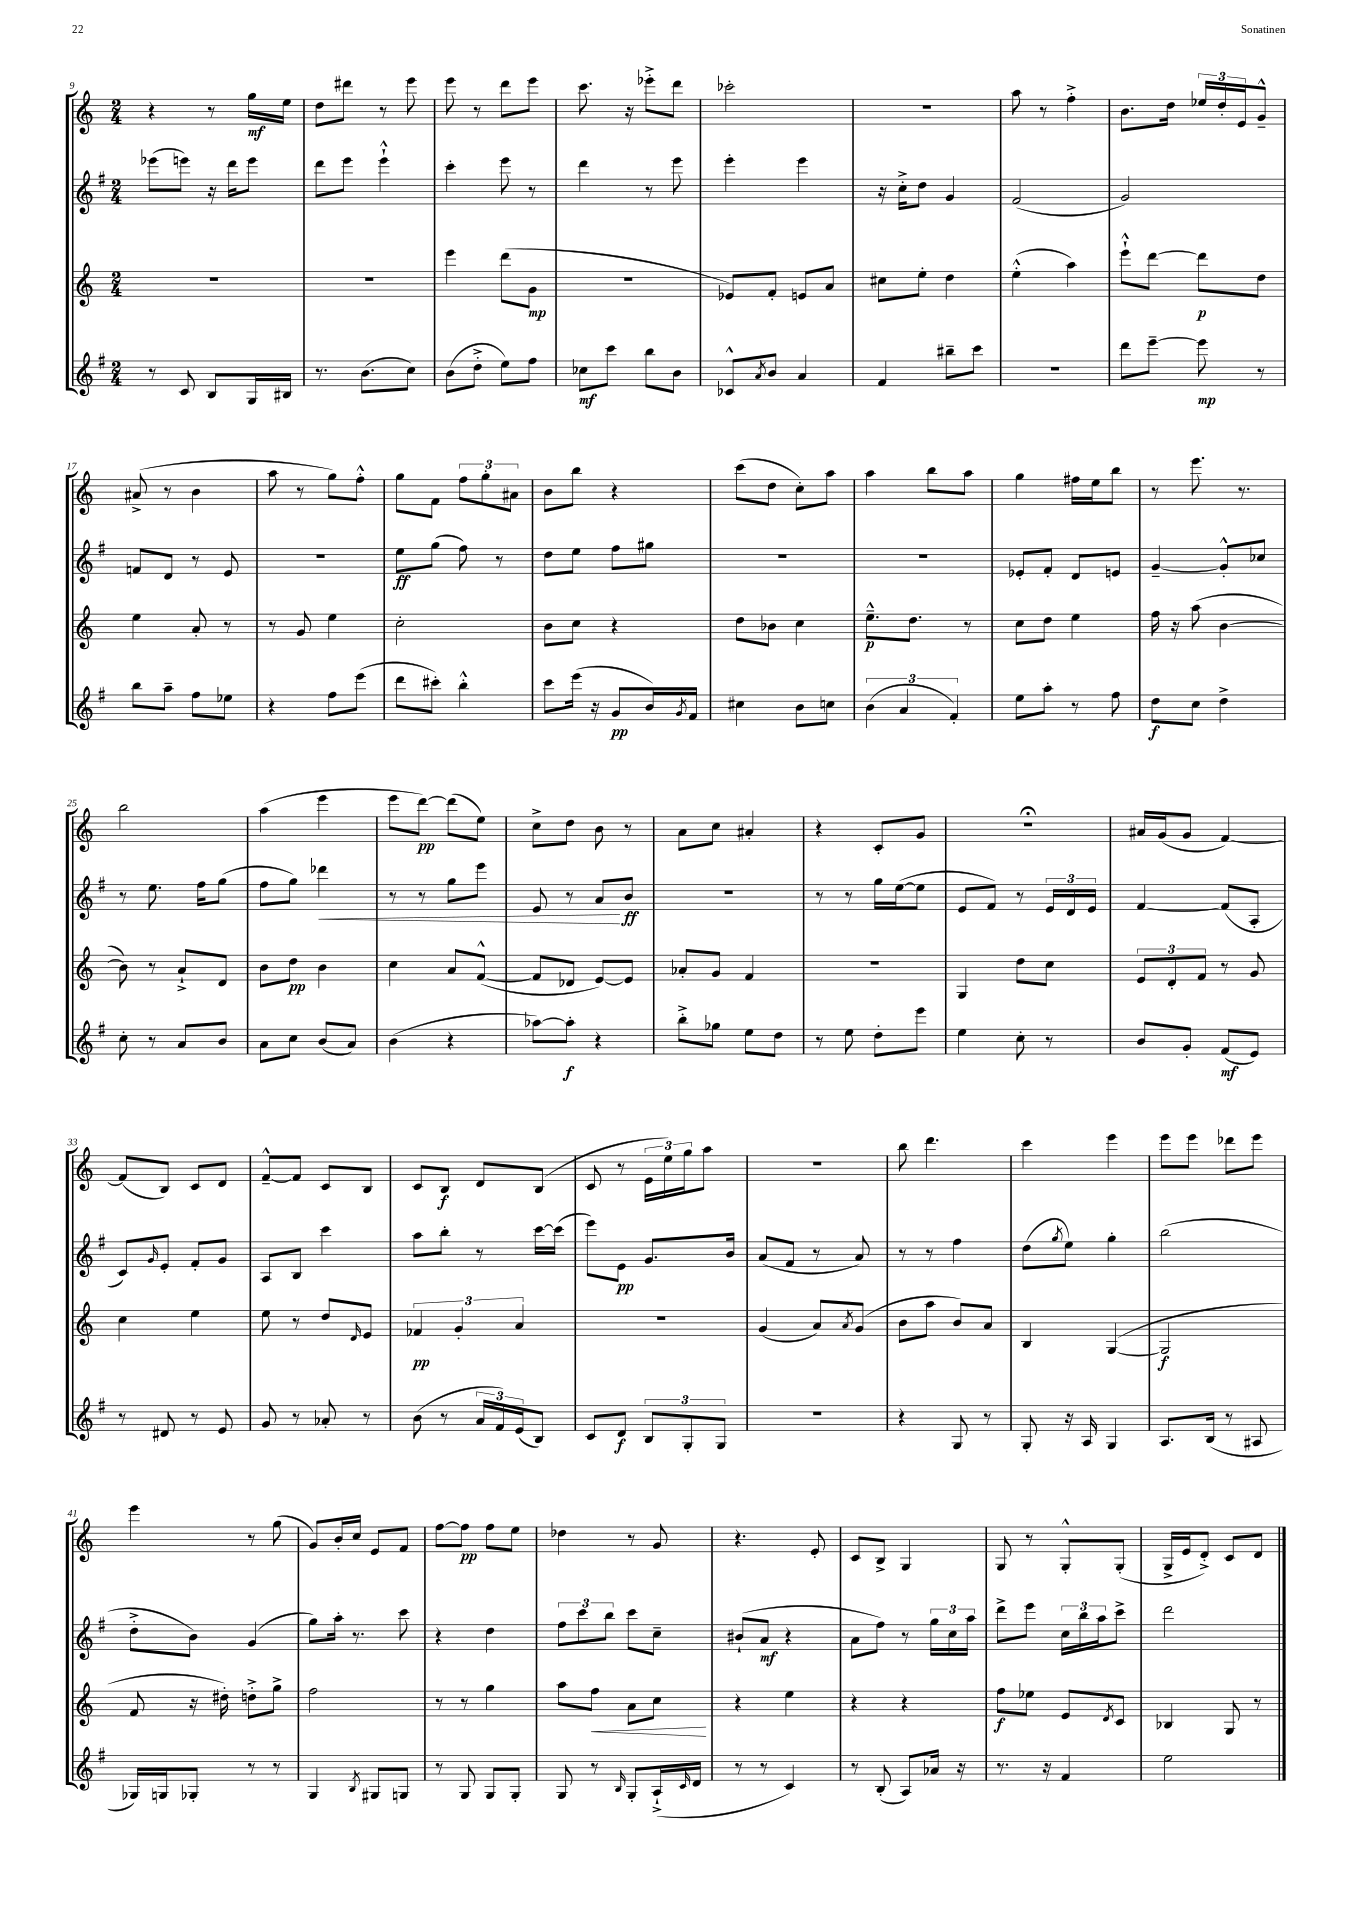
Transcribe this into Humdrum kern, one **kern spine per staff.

**kern	**kern	**kern	**kern
*staff4	*staff3	*staff2	*staff1
*clefG2	*clefG2	*clefG2	*clefG2
*k[f#]	*k[]	*k[f#]	*k[]
*M2/4	*M2/4	*M2/4	*M2/4
8r	2r	(8eee-	4r
8c	.	8eee)	.
8B	.	16r	8r
.	.	16ddd	.
16G	.	8eee	16gg
16B#	.	.	16ee
=	=	=	=
8.r	2r	8ddd	8dd
.	.	8eee	8ddd#
(8.b	.	.	.
.	.	4eee`^^	8r
8cc)	.	.	8eee
=	=	=	=
(8b	4eee	4ccc'	8eee
8dd'^	.	.	8r
8ee)	(8ddd	8eee	8ddd
8ff#	8g	8r	8eee
=	=	=	=
8cc-	2r	4ddd	8.ccc
8ccc	.	.	.
.	.	.	16r
8bb	.	8r	8eee-'^
8b	.	8eee	8ddd
=	=	=	=
8c-^^	8e-)	4eee'	2ccc-'
8qa	.	.	.
8b	8f'	.	.
4a	8e	4eee	.
.	8a	.	.
=	=	=	=
4f#	8cc#	16r	2r
.	.	16cc'^	.
.	8ee'	8dd	.
8bb#~	4dd	4g	.
8ccc	.	.	.
=	=	=	=
2r	(4ee'^^	(2f#	8aa
.	.	.	8r
.	4aa)	.	4ff'^
=	=	=	=
8ddd	8eee`^^	2g)	8.b
[8eee~	[8ddd	.	.
.	.	.	16dd
8eee]	8ddd]	.	24ee-
.	.	.	24dd'
.	.	.	24e
8r	8dd	.	8g~^^
=	=	=	=
8bb	4ee	8f	(8a#^
8aa~	.	8d	8r
8ff#	8a'	8r	4b
8ee-	8r	8e	.
=	=	=	=
4r	8r	2r	8aa
.	8g	.	8r
8ff#	4ee	.	8gg)
(8eee	.	.	8ff'^^
=	=	=	=
8ddd	2cc'	8ee	8gg
8ccc#')	.	(8gg	8f
4bb'^^	.	8ff#)	12ff
.	.	.	12gg'
.	.	8r	.
.	.	.	12a#
=	=	=	=
8ccc	8b	8dd	8b
(16eee	8cc	8ee	8bb
16r	.	.	.
8g	4r	8ff#	4r
16b)	.	8gg#	.
8qg	.	.	.
16f#	.	.	.
=	=	=	=
4cc#	8dd	2r	(8ccc
.	8b-	.	8dd
8b	4cc	.	8cc')
8cc	.	.	8aa
=	=	=	=
(6b	8.ee~^^	2r	4aa
6a	.	.	.
.	8.dd	.	.
.	.	.	8bb
6f#')	.	.	.
.	8r	.	8aa
=	=	=	=
8ee	8cc	8e-'	4gg
8aa'	8dd	8f#'	.
8r	4ee	8d	16ff#
.	.	.	16ee
8ff#	.	8e	8bb
=	=	=	=
8dd	16ff	[4g~	8r
.	16r	.	.
8cc	(8aa	.	8.eee
4dd^	[4b	8g'^^]	.
.	.	.	8.r
.	.	8cc-	.
=	=	=	=
8cc'	8b])	8r	2bb
8r	8r	8.ee	.
8a	8a`^	.	.
.	.	16ff#	.
8b	8d	(8gg	.
=	=	=	=
8a	8b	8ff#	(4aa
8cc	8dd	8gg)	.
(8b	4b	4ddd-	4eee
8a)	.	.	.
=	=	=	=
(4b	4cc	8r	8eee
.	.	8r	[8ddd)
4r	8a	8gg	(8ddd]
.	([8f^^	8eee	8ee)
=	=	=	=
[8aa-)	8f]	8e	8cc^
8aa-']	8d-	8r	8dd
4r	[8e)	8a	8b
.	8e]	8b	8r
=	=	=	=
8bb'^	8a-'	2r	8a
8gg-	8g	.	8cc
8ee	4f	.	4a#'
8dd	.	.	.
=	=	=	=
8r	2r	8r	4r
8ee	.	8r	.
8dd'	.	16gg	8c'
.	.	([16ee	.
8eee	.	8ee]	8g
=	=	=	=
4ee	4G	8e	2r;
.	.	8f#)	.
8cc'	8dd	8r	.
8r	8cc	24e	.
.	.	24d	.
.	.	24e	.
=	=	=	=
8b	12e	[4f#	16a#
.	.	.	(16g
.	12d'	.	.
8g'	.	.	8g
.	12f	.	.
(8f#	8r	(8f#]	[4f)
8e)	8g	8A'	.
=	=	=	=
8r	4cc	8c)	(8f]
.	.	16qqg	.
8d#	.	8e'	8B)
8r	4ee	8f#'	8c
8e	.	8g	8d
=	=	=	=
8g	8ee	8A	[8f~^^
8r	8r	8B	8f]
8a-'	8dd	4ccc	8c
.	16qqd	.	.
8r	8e	.	8B
=	=	=	=
(8b	6f-	8aa	8c
8r	.	8bb'	8B
.	6g'	.	.
24a	.	8r	8d
24f#)	.	.	.
(24e	6a	.	.
8B)	.	[16ccc	(8B
.	.	(16ccc]	.
=	=	=	=
8c	2r	8eee)	8c
8d	.	8e	8r
12B	.	8.g	24e
.	.	.	24ee)
12G'	.	.	24gg
.	.	.	8aa
12G	.	.	.
.	.	16b	.
=	=	=	=
2r	(4g	(8a	2r
.	.	8f#	.
.	8a)	8r	.
.	8qa	.	.
.	(8g	8a)	.
=	=	=	=
4r	8b	8r	8bb
.	8aa	8r	4.ddd
8G	8b)	4ff#	.
8r	8a	.	.
=	=	=	=
8G'	4B	(8dd	4ccc
.	.	8qgg	.
16r	.	8ee)	.
16A	.	.	.
4G	([4G	4gg'	4eee
=	=	=	=
8.A	2G]	(2bb	8eee
.	.	.	8eee
(16B	.	.	.
8r	.	.	8ddd-
8A#	.	.	8eee
=	=	=	=
16G-)	8f	8dd'^	4eee
16G	.	.	.
8G-'	16r	8b)	.
.	16dd#')	.	.
8r	8dd'^	(4g	8r
8r	8gg^	.	(8gg
=	=	=	=
4G	2ff	8gg)	8g)
.	.	16aa'	16b'
.	.	8.r	16cc
8qB	.	.	.
8G#	.	.	8e
8G	.	8ccc	8f
=	=	=	=
8r	8r	4r	[8ff
8G	8r	.	8ff]
8G	4gg	4dd	8ff
8G'	.	.	8ee
=	=	=	=
8G	8aa	12ff#	4dd-
.	.	12ccc	.
8r	8ff	.	.
.	.	12bb	.
16qqB	.	.	.
8G'	8a	8ccc	8r
(16A`^	8cc	8cc~	8g
16qqc	.	.	.
16d	.	.	.
=	=	=	=
8r	4r	(8b#`	4.r
8r	.	8a	.
4c)	4ee	4r	.
.	.	.	8e'
=	=	=	=
8r	4r	8a	8c
(8B'	.	8ff#)	8B^
8A)	4r	8r	4G
16a-	.	24gg	.
.	.	24cc	.
16r	.	.	.
.	.	24aa	.
=	=	=	=
8.r	8ff	8ddd^	8G
.	8ee-	8eee	8r
16r	.	.	.
4f#	8e	24cc	8G'^^
.	.	24bb	.
.	.	24aa	.
.	8qd	.	.
.	8c	8ccc^	(8G'
=	=	=	=
2ee	4B-	2ddd	16G^
.	.	.	16e
.	.	.	8d'^)
.	8G	.	8c
.	8r	.	8d
==	==	==	==
*-	*-	*-	*-
